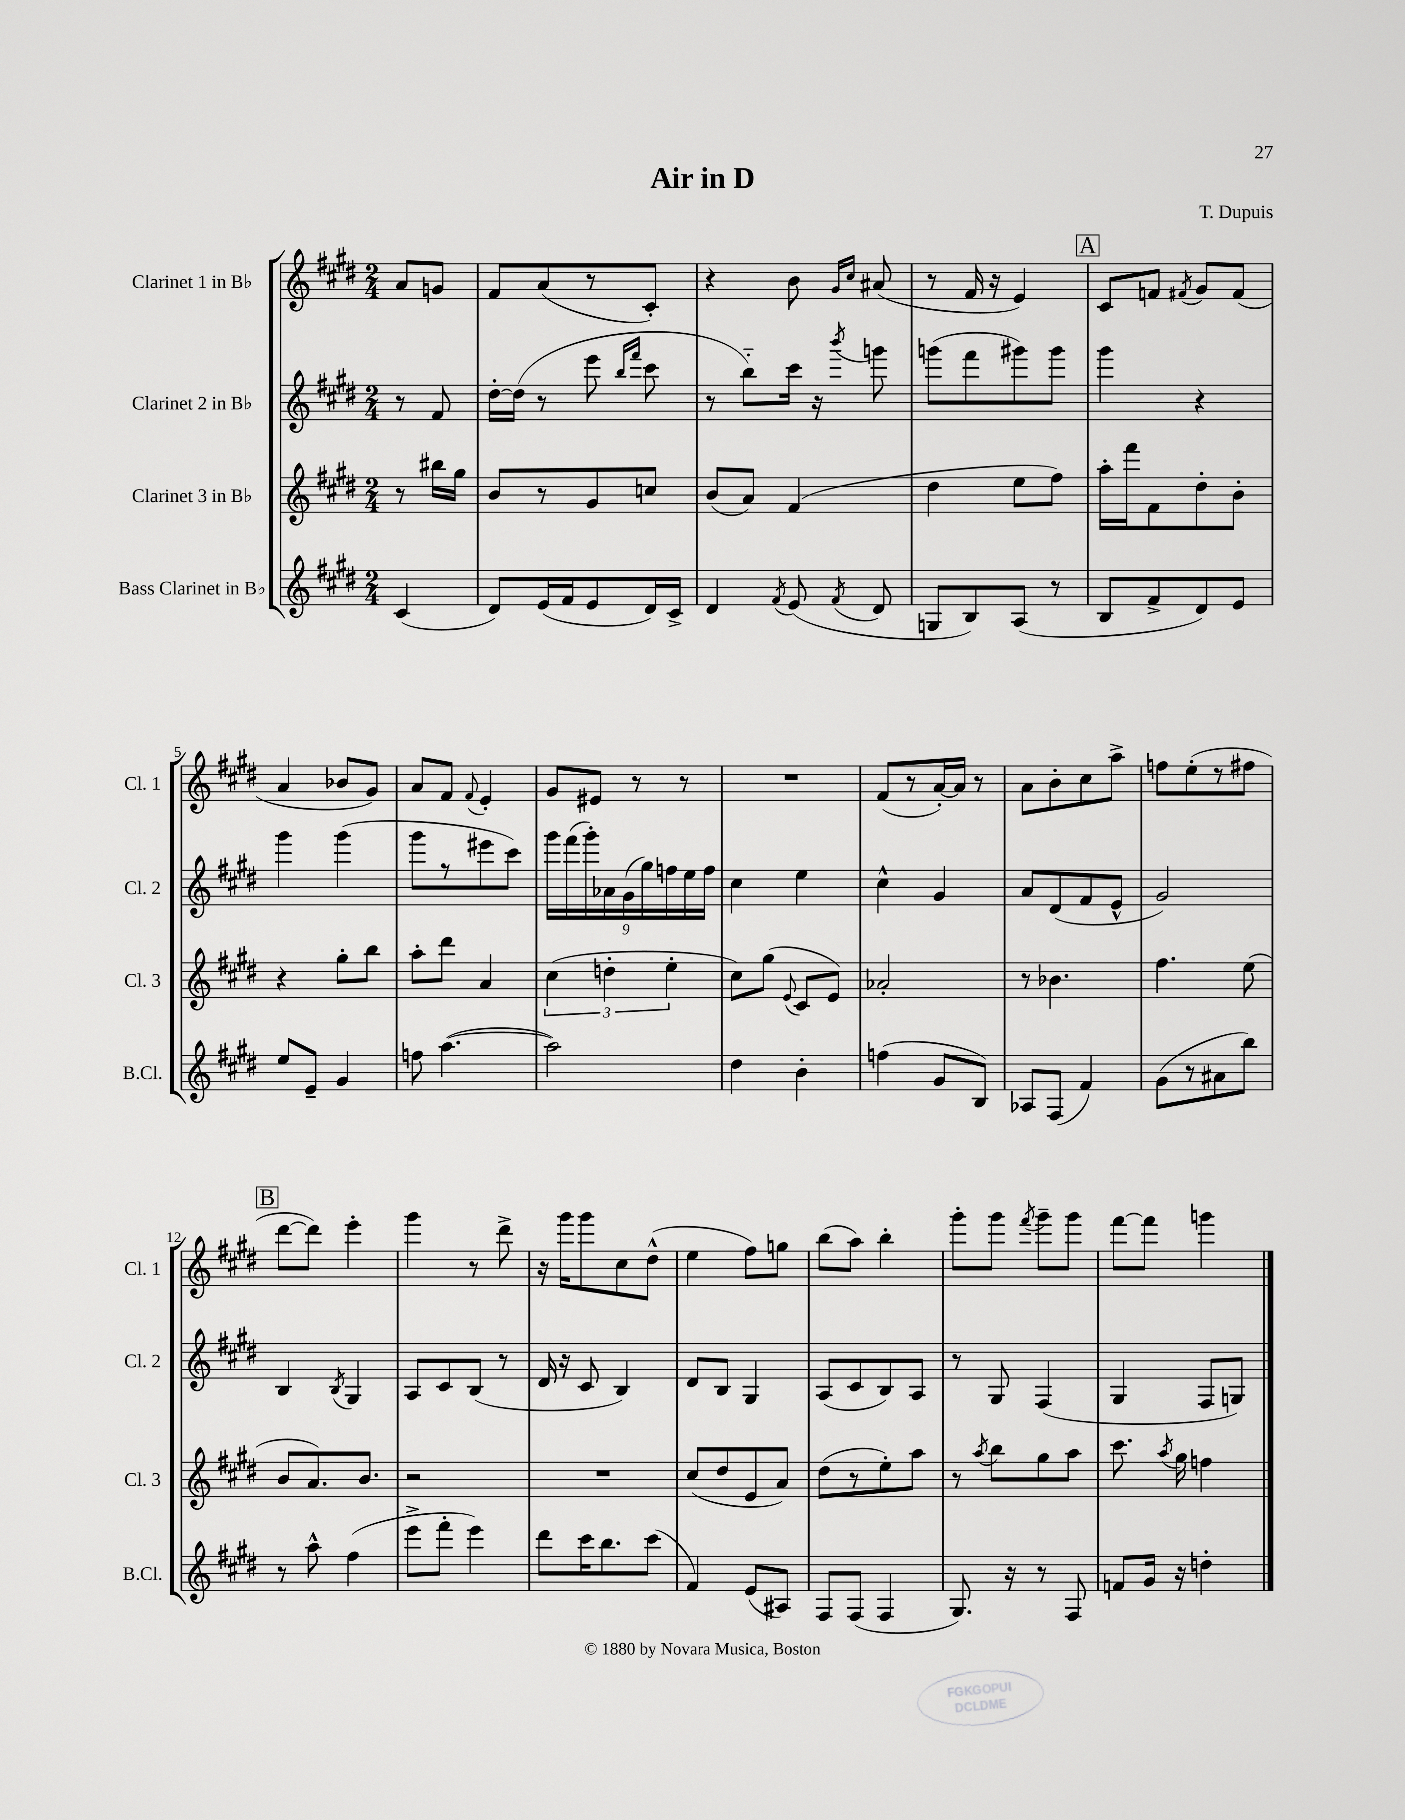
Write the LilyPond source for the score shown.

\header { title = "Air in D" composer = "T. Dupuis" }
<<
\new StaffGroup <<
\new Staff = "s0" \with { instrumentName = "Clarinet 1 in Bb" shortInstrumentName = "Cl. 1" } {
    \clef treble \key e \major \numericTimeSignature \time 2/4 \partial 4
    \autoBeamOff a'8[ g'8] |
    fis'8[ a'8( r8 cis'8]-.) |
    r4 b'8 \grace { gis'16[ cis''16] } ais'8( |
    r8 fis'16 r16 e'4) |
    \mark \markup { \box "A" } cis'8[ f'8] \acciaccatura { fis'8 } gis'8[ fis'8]( |
    a'4 bes'8[ gis'8]) |
    a'8[ fis'8] \appoggiatura { fis'8 } e'4-. |
    gis'8[ eis'8] r8 r8 |
    R2 |
    fis'8[( r8 a'16~-.) a'16] r8 |
    a'8[ b'8-. cis''8 a''8]-> |
    f''8[ e''8-.( r8 fis''8] |
    \mark \markup { \box "B" } dis'''8[~ dis'''8]) e'''4-. |
    gis'''4 r8 dis'''8-> |
    r16 gis'''16[ gis'''8 cis''8 dis''8]-^( |
    e''4 fis''8[) g''8] |
    b''8[( a''8]) b''4-. |
    gis'''8[-. gis'''8] \acciaccatura { fis'''8 } gis'''8[-- gis'''8] |
    fis'''8[~ fis'''8] g'''4 \bar "|." |
}
\new Staff = "s1" \with { instrumentName = "Clarinet 2 in Bb" shortInstrumentName = "Cl. 2" } {
    \clef treble \key e \major \numericTimeSignature \time 2/4 \partial 4
    \autoBeamOff r8 fis'8 |
    dis''16[~-. dis''16]( r8 e'''8 \grace { b''16[ fis'''16] } cis'''8 |
    r8 b''8[-_) cis'''16] r16 \acciaccatura { b'''8 } g'''8 |
    g'''8[( fis'''8 gis'''8) gis'''8] |
    \mark \markup { \box "A" } gis'''4 r4 |
    gis'''4 gis'''4( |
    gis'''8[ r8 eis'''8 cis'''8]) |
    \tuplet 9/8 { gis'''16[ fis'''16( gis'''16-.) aes'16 gis'16( gis''16) f''16 e''16 f''16] } |
    cis''4 e''4 |
    cis''4-^ gis'4 |
    a'8[ dis'8( fis'8 e'8]-^ |
    gis'2) |
    \mark \markup { \box "B" } b4 \acciaccatura { b8 } gis4 |
    a8[ cis'8 b8]( r8 |
    dis'16 r16 cis'8 b4) |
    dis'8[ b8] gis4 |
    a8[( cis'8 b8) a8] |
    r8 gis8 fis4( |
    gis4 fis8[ g8]) \bar "|." |
}
\new Staff = "s2" \with { instrumentName = "Clarinet 3 in Bb" shortInstrumentName = "Cl. 3" } {
    \clef treble \key e \major \numericTimeSignature \time 2/4 \partial 4
    \autoBeamOff r8 bis''16[ gis''16] |
    b'8[ r8 gis'8 c''8] |
    b'8[( a'8]) fis'4( |
    dis''4 e''8[ fis''8]) |
    \mark \markup { \box "A" } a''16[-. fis'''16 fis'8 dis''8-. b'8]-. |
    r4 gis''8[-. b''8] |
    a''8[-. dis'''8] a'4 |
    \tuplet 3/2 { cis''4( d''4-. e''4-. } |
    cis''8[) gis''8]( \appoggiatura { e'8 } cis'8[ e'8]) |
    aes'2-. |
    r8 bes'4. |
    fis''4. e''8( |
    \mark \markup { \box "B" } b'8[ a'8.) b'8.] |
    r2 |
    R2 |
    cis''8[( dis''8 e'8 a'8]) |
    dis''8[( r8 e''8-.) a''8] |
    r8 \acciaccatura { a''8 } b''8[ gis''8 a''8] |
    cis'''8. \acciaccatura { a''8 } gis''16 f''4 \bar "|." |
}
\new Staff = "s3" \with { instrumentName = "Bass Clarinet in Bb" shortInstrumentName = "B.Cl." } {
    \clef treble \key e \major \numericTimeSignature \time 2/4 \partial 4
    \autoBeamOff cis'4( |
    dis'8[) e'16( fis'16 e'8 dis'16) cis'16]-> |
    dis'4 \acciaccatura { fis'8 } e'8( \acciaccatura { fis'8 } dis'8 |
    g8[ b8) a8]( r8 |
    \mark \markup { \box "A" } b8[ fis'8-> dis'8) e'8] |
    e''8[ e'8]-- gis'4 |
    f''8 a''4.~( |
    a''2) |
    dis''4 b'4-. |
    f''4( gis'8[ b8]) |
    aes8[ fis8]( fis'4) |
    gis'8[( r8 ais'8 b''8]) |
    \mark \markup { \box "B" } r8 a''8-^ fis''4( |
    e'''8[-> fis'''8]-. e'''4) |
    dis'''8[ cis'''16 b''8. cis'''8]( |
    fis'4) e'8[( ais8]) |
    fis8[ fis8]( fis4 |
    gis8.) r16 r8 fis8 |
    f'8[ gis'16] r16 d''4-. \bar "|." |
}
>>
>>
